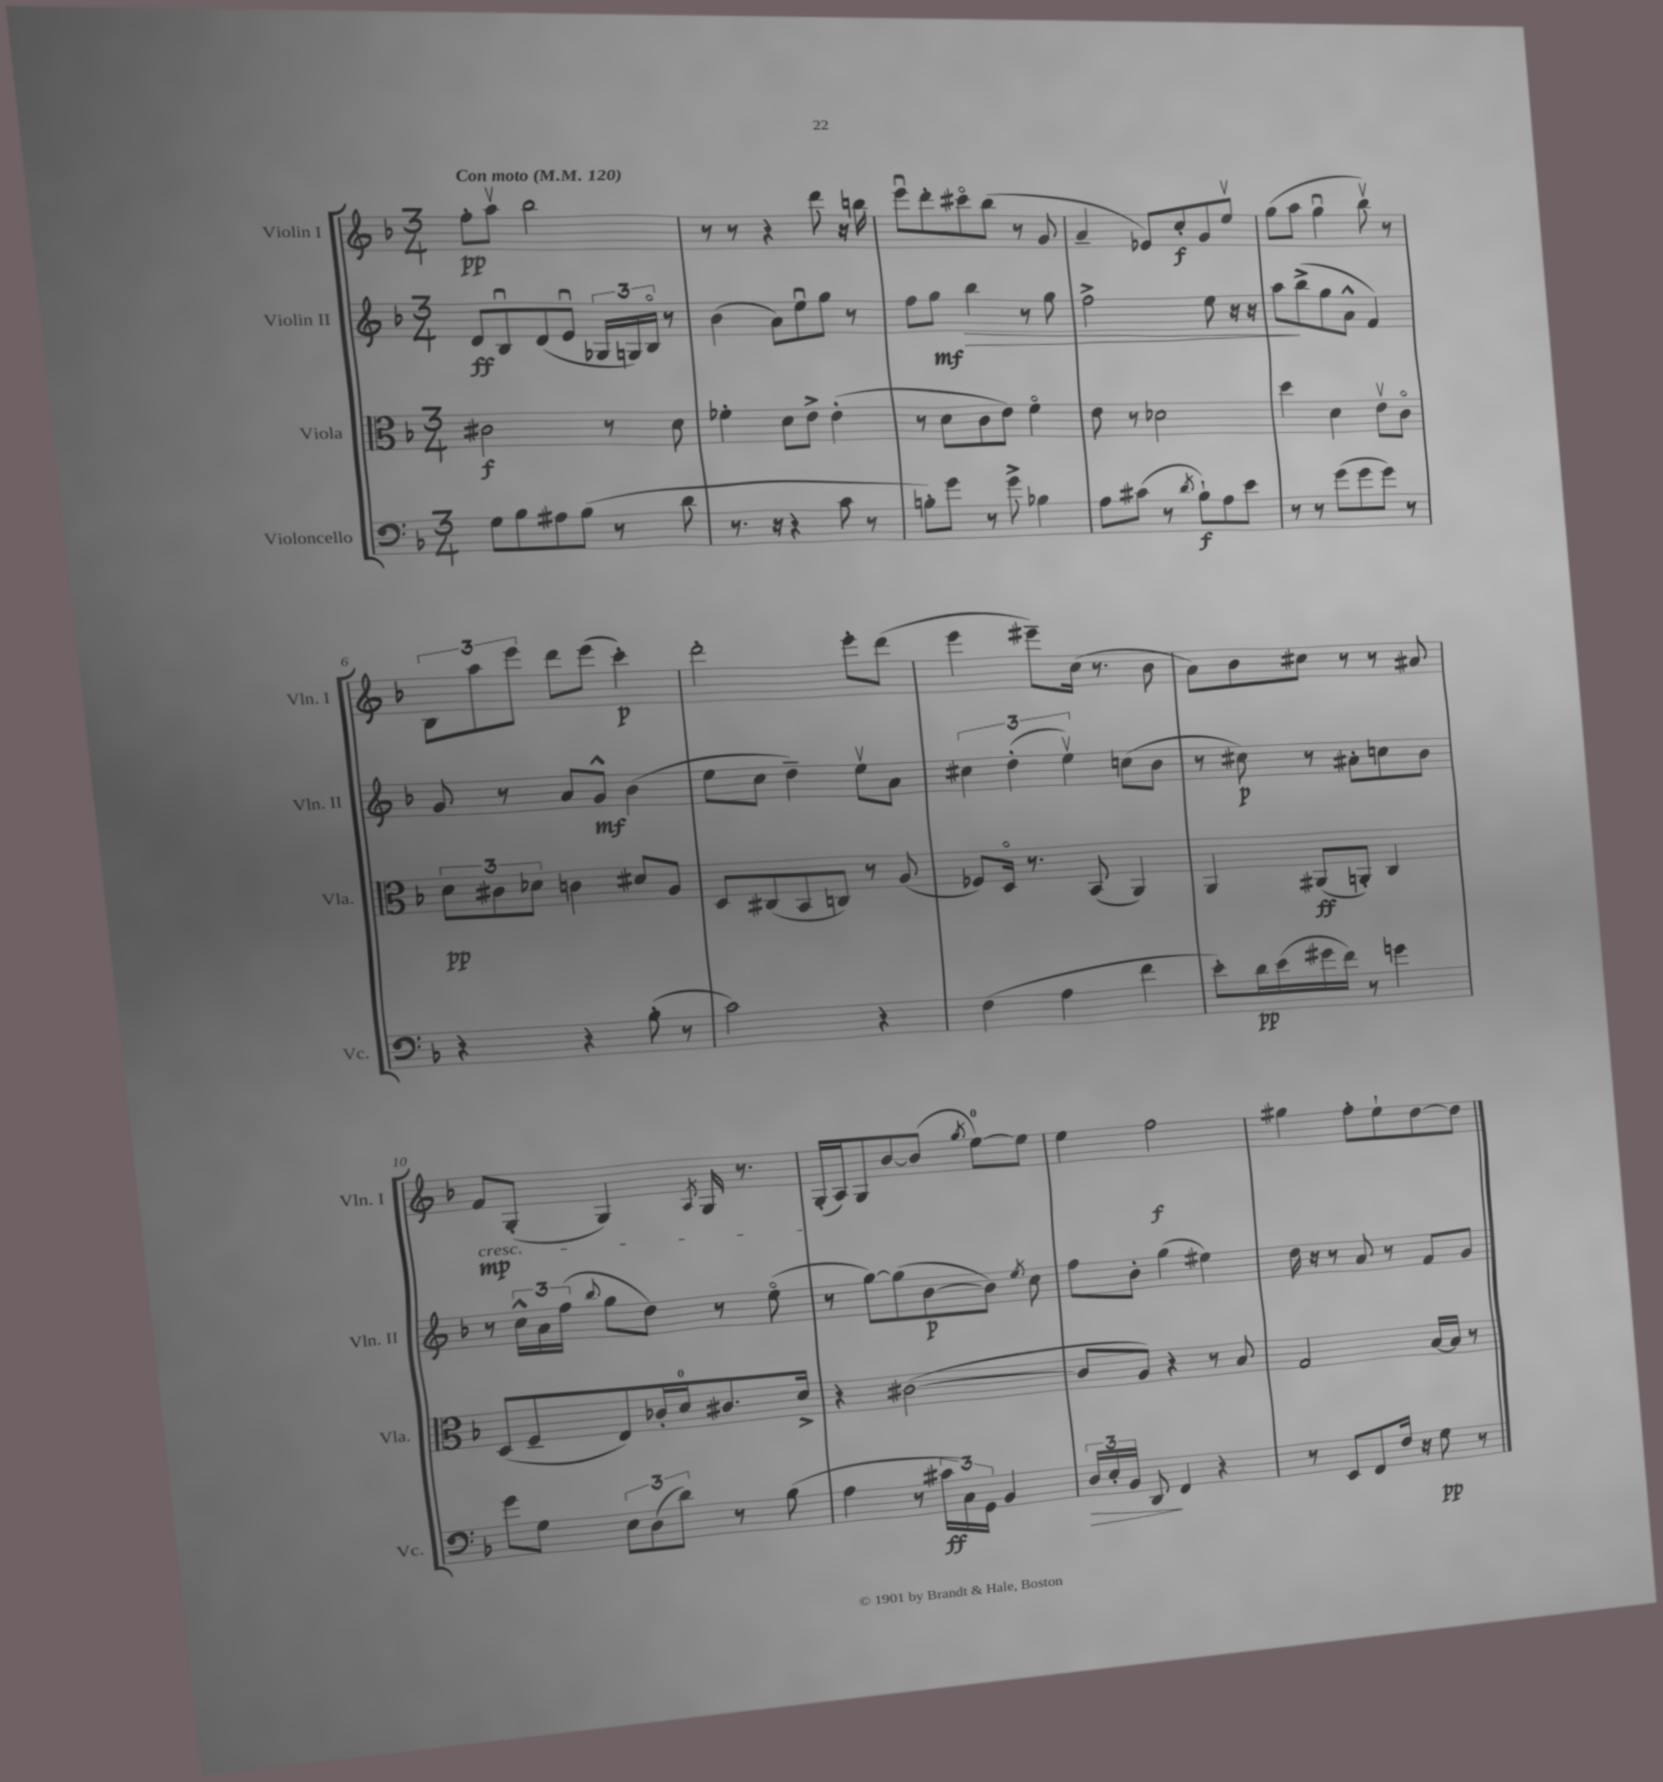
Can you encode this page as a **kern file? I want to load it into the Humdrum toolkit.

**kern	**dynam	**kern	**dynam	**kern	**dynam	**kern	**dynam
*part4	*part4	*part3	*part3	*part2	*part2	*part1	*part1
*staff4	*staff4	*staff3	*staff3	*staff2	*staff2	*staff1	*staff1
*I"Violoncello	*	*I"Viola	*	*I"Violin II	*	*I"Violin I	*
*I'Vc.	*	*I'Vla.	*	*I'Vln. II	*	*I'Vln. I	*
*clefF4	*	*clefC3	*	*clefG2	*	*clefG2	*
*k[b-]	*	*k[b-]	*	*k[b-]	*	*k[b-]	*
*M3/4	*	*M3/4	*	*M3/4	*	*M3/4	*
*MM120	*	*MM120	*	*MM120	*	*MM120	*
=1	=1	=1	=1	=1	=1	=1	=1
!	!	!	!	!	!	!LO:TX:a:B:t=Con moto	!
8G\L	.	2c#X\	f	8d/L	ff	8ff'\L	pp
8B-\	.	.	.	8B-u/	.	8aav\J	.
8A#X\	.	.	.	(8d/	.	2bb-\	.
(8B-\J	.	.	.	8eu/J	.	.	.
8r	.	8r	.	24G-X/LL	.	.	.
.	.	.	.	24Gn/)	.	.	.
.	.	.	.	24B-/JJ	.	.	.
8d\	.	8d\	.	8r	.	.	.
=2	=2	=2	=2	=2	=2	=2	=2
8.r	.	4f-X'\	.	(4b-\	.	8r	.
.	.	.	.	.	.	8r	.
16r	.	.	.	.	.	.	.
4r	.	8d\L	.	8a\L)	.	4r	.
.	.	8e^\J	.	8eeu\	.	.	.
8c\	.	(4e'\	.	8gg\J	.	8ddd\	.
8r	.	.	.	8r	.	16r	.
.	.	.	.	.	.	16bbn\	.
=3	=3	=3	=3	=3	=3	=3	=3
8Bn'\L)	.	8r	.	8ff\L	.	8eeeu\L	.
!	!	!	!	!	!LO:HP:b	!	!
8g\J	.	8d\L	.	8gg\J	> mf	8ddd'\	.
8r	.	8c\	.	4bb-\	.	8ccc#X\	.
8g^\	.	8e\J)	.	.	.	(8bb-\J	.
4B-X\	.	4f\	.	8r	.	8r	.
.	.	.	.	8gg\	.	8g/	.
=4	=4	=4	=4	=4	=4	=4	=4
8A\L	.	8e\	.	2ff^\	.	4a~/	.
(8c#X\J	.	8r	.	.	.	.	.
8r	.	2d-X\	.	.	.	8e-X/L)	.
8qd/	.	.	.	.	.	.	.
8B-`\L)	f	.	.	.	.	8cc'/	f
8A\	.	.	.	8ee\	.	8g/	.
8e\J	.	.	.	16r	.	8eev/J	.
.	.	.	.	16r	.	.	.
=5	=5	=5	=5	=5	=5	=5	=5
8r	.	4dd\	.	8aa\L	.	(8gg\L	.
8r	.	.	.	(8bb-^\	]	8aa\J	.
(8g\L	.	4d\	.	8gg\	.	4ggu\	.
8g\	.	.	.	8a^^\J	.	.	.
8g\J)	.	8ev\L	.	4f/)	.	8bb-v\)	.
8r	.	8c\J	.	.	.	8r	.
!!LO:LB:g=z
=6	=6	=6	=6	=6	=6	=6	=6
4r	.	12d\L	pp	8g/	.	12B-\L	.
.	.	12c#X\	.	.	.	12aa\	.
.	.	.	.	8r	.	.	.
.	.	12d-X\J	.	.	.	12eee\J	.
4r	.	4cn\	.	8a/L	.	8ddd\L	.
.	.	.	.	8g^^/J	mf	(8eee\J	.
(8B-'\	.	8d#X/L	.	(4b-\	.	4ccc'\)	p
8r	.	8A/J	.	.	.	.	.
=7	=7	=7	=7	=7	=7	=7	=7
2c\)	.	8D/L	.	8ee\L	.	2ddd'\	.
.	.	(8C#X/	.	8cc\J	.	.	.
.	.	8BB-/	.	4dd~\)	.	.	.
.	.	8Cn/J)	.	.	.	.	.
4r	.	8r	.	8eev\L	.	8eee'\L	.
.	.	(8A/	.	8a\J	.	(8ddd\J	.
=8	=8	=8	=8	=8	=8	=8	=8
(4F\	.	8F-X/L)	.	6cc#X\	.	4eee\	.
.	.	16D/Jk	.	.	.	.	.
.	.	.	.	(6dd'\	.	.	.
.	.	8.r	.	.	.	.	.
4A\	.	.	.	.	.	8eee#X~\L)	.
.	.	.	.	6eev\)	.	.	.
.	.	(8BB-/	.	.	.	(16cc\Jk	.
.	.	.	.	.	.	8.r	.
4f\	.	4AA/)	.	(8ccn\L	.	.	.
.	.	.	.	8b-\J	.	8b-\	.
=9	=9	=9	=9	=9	=9	=9	=9
8e'\L)	.	4AA/	.	8r	.	8a\L)	.
16d\L	pp	.	.	8cc#X\)	p	8b-\	.
(16e\	.	.	.	.	.	.	.
16g#X\	.	(8AA#X/L	ff	8r	.	8cc#X\J	.
16f\JJ)	.	.	.	.	.	.	.
8r	.	8AAn'/J)	.	8a#X'\L	.	8r	.
4gn\	.	4C/	.	8ccn\	.	8r	.
.	.	.	.	8b-\J	.	8a#X/	.
!!LO:LB:g=z
=10	=10	=10	=10	=10	=10	=10	=10
!	!	!	!	!	!	!LO:TX:b:i:t=cresc.	!
8g\L	.	(8D/L	.	8r	.	8f/L	mp
8G\J	.	8F~/	.	24cc^^\LL	.	(8G'/J	.
.	.	.	.	24a\	.	.	.
.	.	.	.	(24ff\JJ	.	.	.
.	.	.	.	8qqbb-/	.	.	.
12E\L	.	8E/)	.	8gg\L	.	4G/)	.
(12D\	.	.	.	.	.	.	.
.	.	16c-X'/L	.	8dd\J)	.	.	.
12d\J)	.	.	.	.	.	.	.
.	.	16d/J	.	.	.	.	.
.	.	.	.	.	.	8qA/	.
8r	.	8.c#X/	.	8r	.	16G/	.
.	.	.	.	.	.	8.r	.
(8B-\	.	.	.	(8ee\	.	.	.
.	.	16d^/Jk	.	.	.	.	.
=11	=11	=11	=11	=11	=11	=11	=11
4A\	.	4r	.	8r	.	(16G'/LL	.
.	.	.	.	.	.	16A/J)	.
.	.	.	.	[8gg\L)	.	8G/	.
8r	.	([2c#X\	.	(8gg\]	.	[8b-/	.
24c#X\LL	ff	.	.	[8b-\	p	(8b-/J]	.
24C\)	.	.	.	.	.	.	.
24GG\JJ	.	.	.	.	.	.	.
.	.	.	.	.	.	8qgg/	.
4BB-/	.	.	.	8b-\J])	.	[8ee\L)	.
.	.	.	.	8qee/	.	.	.
.	.	.	.	8cc\	.	8ee\J]	.
=12	=12	=12	=12	=12	=12	=12	=12
!	!LO:HP:b	!	!	!	!	!	!
24D/LL	>	8c#/L]	.	8ff\L	.	4ee\	.
24E'/	.	.	.	.	.	.	.
24BB-/JJ	.	.	.	.	.	.	.
8DD/	.	8A/J)	.	8b-'\J	.	.	.
4FF/	]	4r	.	(4gg\	.	2ff\	f
4r	.	8r	.	4ee#X\)	.	.	.
.	.	8B-/	.	.	.	.	.
=13	=13	=13	=13	=13	=13	=13	=13
8r	.	2G/	.	16dd\	.	4gg#X\	.
.	.	.	.	16r	.	.	.
8EE/L	.	.	.	8r	.	.	.
8FF/	.	.	.	8a/	.	8ff'\L	.
16F/Jk	.	.	.	8r	.	8ee`\	.
16r	.	.	.	.	.	.	.
8G\	pp	[16B-/LL	.	8f/L	.	[8dd\	.
.	.	16B-/JJ]	.	.	.	.	.
8r	.	8r	.	8g/J	.	8dd\J]	.
==	==	==	==	==	==	==	==
*-	*-	*-	*-	*-	*-	*-	*-
